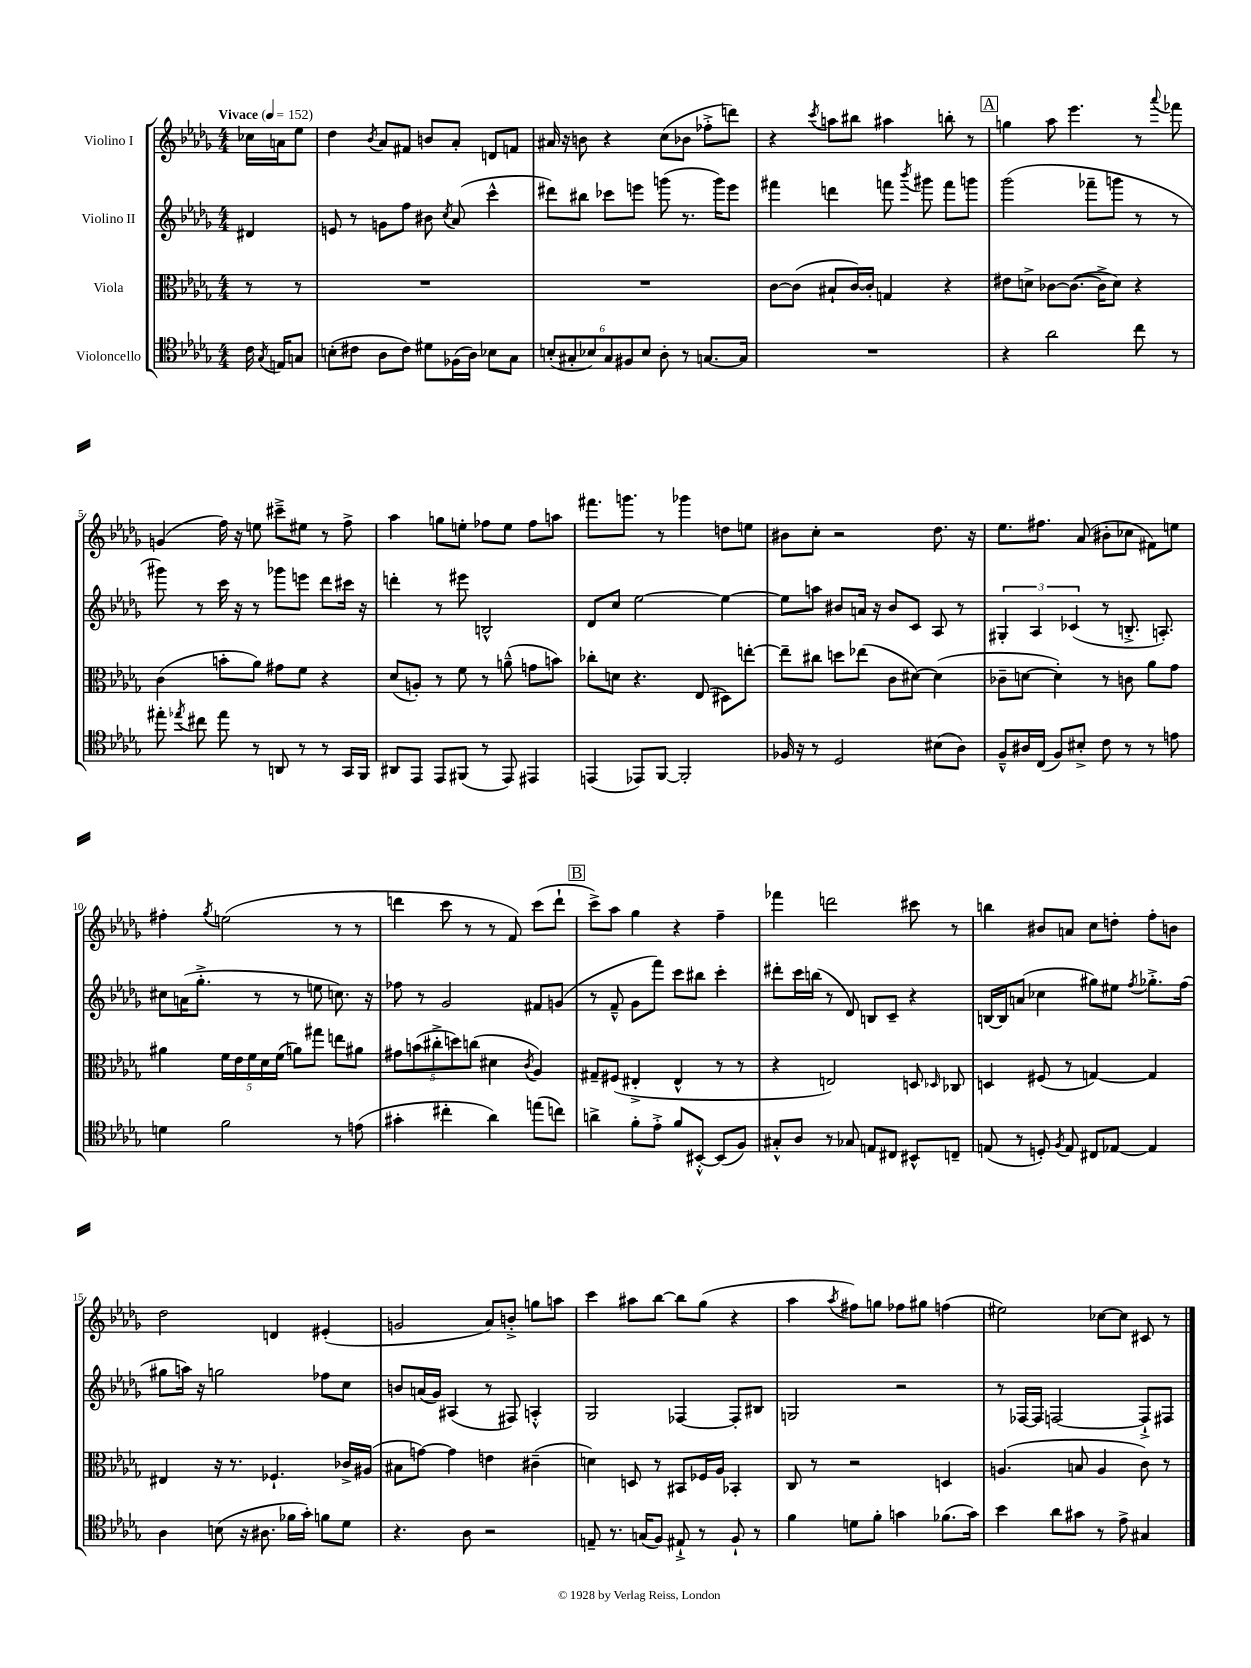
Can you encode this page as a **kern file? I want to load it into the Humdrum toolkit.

**kern	**kern	**kern	**kern
*part4	*part3	*part2	*part1
*staff4	*staff3	*staff2	*staff1
*I"Violoncello	*I"Viola	*I"Violino II	*I"Violino I
*clefC4	*clefC3	*clefG2	*clefG2
*k[b-e-a-d-g-]	*k[b-e-a-d-g-]	*k[b-e-a-d-g-]	*k[b-e-a-d-g-]
*M4/4	*M4/4	*M4/4	*M4/4
*MM152	*MM152	*MM152	*MM152
=	=	=	=
!	!	!	!LO:TX:a:B:t=Vivace
16c\	8r	4d#X/	16cc-X\LL
8qG-/	.	.	.
16En/KL	.	.	16an\J
8Gn/J	8r	.	8ee-\J
=1	=1	=1	=1
(8Bn'\L	1r	8en/	4dd-\
8c#X\J	.	8r	.
.	.	.	8qb-/
8A-\L	.	8gn\L	8a-/L
8c#\J)	.	8ff\J	8f#X/J
8d#X\L	.	8b#X\	8bn/L
.	.	8qcc/	.
(16F-X\L	.	(8a-/	8a-'/J
16A-\JJ)	.	.	.
8B-X\L	.	4ccc^^\	8dn/L
8G-\J	.	.	8fn/J
=2	=2	=2	=2
(12Bn'/L	1r	8ddd#X\L)	16a#X/
.	.	.	16r
12G#X'/	.	.	.
.	.	8bb#X\J	8bn\
12B-X/)	.	.	.
12G#/	.	8ccc-X\L	4r
12F#X/	.	.	.
.	.	8eeen\J	.
12B-/J	.	.	.
8A-'\	.	(8gggn\	(8cc\L
8r	.	8.r	8b-X\J
[8.Gn/L	.	.	8ff-X'^\L
.	.	16ggg\KL)	.
.	.	8eee\J	8dddn\J)
16G/Jk]	.	.	.
=3	=3	=3	=3
1r	[8c\L	4fff#X\	4r
.	(8c\J]	.	.
.	.	.	8qccc/
.	8B#X`/L	4dddn\	8aan\L
.	[16c/L)	.	8bb#X\J
.	16c'/JJ]	.	.
.	4Gn/	8fffn\	4aa#X\
.	.	8qbbb-/	.
.	.	8ggg#X\	.
.	4r	8fff\L	8bbn'\
.	.	8gggn\J	8r
!!LO:REH:place=s1:t=A
=4	=4	=4	=4
4r	8e#X\L	(2ggg-\	4ggn\
.	8dn^\J	.	.
2a-\	[8c-X\L	.	8aa-\
.	(8.c-\J_	.	4.eee-\
.	.	8fff-X~\L	.
.	16c-^\KL]	.	.
.	8d\J)	8gggn\J	.
8cc\	4r	8r	8r
.	.	.	8qqaaa-/
8r	.	8r	8fff-X\
!!LO:LB:g=z
=5	=5	=5	=5
8ee#X'\	(4c\	8ggg#X\)	(4gn/
8qee-X/	.	.	.
8cc#X\	.	8r	.
8ee-\	8bn'\L	16ccc\	16ff\)
.	.	16r	16r
8r	8a-\J)	8r	8een\
8AAn/	8g#X\L	8ggg-X\L	8ccc#X~^\L
8r	8f\J	8eeen\J	8ee#X\J
8r	4r	8ddd-\L	8r
16GG-/LL	.	16ccc#X\Jk	8ff^\
16FF/JJ	.	16r	.
=6	=6	=6	=6
8AA#X/L	(8d-/L	4dddn'\	4aa-\
8EE-/J	8An'/J)	.	.
8EE-/L	8r	8r	8ggn\L
(8FF#X/J	8f\	8eee#X\	8een'\J
8r	8r	2Bn^^/	8ff-X\L
8EE-/)	(8an~^^\	.	8ee\J
4EE#X/	8gn\L	.	8ff-\L
.	8bn\J)	.	8aan\J
=7	=7	=7	=7
(4EEn/	8cc-X'\L	8d-/L	8.fff#X\L
.	8dn\J	8cc/J	.
.	.	.	8.gggn\J
8EE-X/L)	4.r	[2ee-\	.
[8FF/J	.	.	8r
2FF'/]	.	.	4ggg-X\
.	(8E-/	.	.
.	8D#X\L)	4ee-\_	8ddn\L
.	[8een'\J	.	8een\J
=8	=8	=8	=8
16F-X/	8ee~\L]	8ee-\L]	8b#X\L
16r	.	.	.
8r	8cc#X\J	8aan\J	8cc'\J
2D-/	8ddn\L	8b#X/L	2r
.	(8ee-X\J	16an/Jk	.
.	.	16r	.
.	8c\L	8b#/L	.
.	[8d#X\J)	8c/J	.
(8B#X\L	(4d#\]	8A-/	8.dd-\
8A-\J)	.	8r	.
.	.	.	16r
=9	=9	=9	=9
8F~^^/L	8c-X~\L	6G#X'/	8.ee-\L
16A#X/L	[8dn\J	.	.
.	.	6A-/	.
(16C/JJ	.	.	8.ff#X\J
8F/L)	4d'\])	.	.
.	.	(6c-X/	.
8B#X'^/J	.	.	(8a-/
8c\	8r	8r	8b#X'\L
8r	8cn\	8.Bn'^/	8cc-X\J
8r	8a-\L	.	8f#X\L)
.	.	8.An'/)	.
8en\	8g-\J	.	8een\J
!!LO:LB:g=z
=10	=10	=10	=10
4dn\	4a#X\	8cc#X\L	4ff#X'\
.	.	(16an\K	.
.	.	8.gg-'^\J	.
.	.	.	8qgg-/
2f\	20f\LL	.	(2een\
.	20e-\	.	.
.	20f\	.	.
.	.	8r	.
.	20d-\	.	.
.	(20f\JJ	.	.
.	8an\L)	8r	.
.	8gg#X\J	8een\	.
8r	8een\L	8.ccn\)	8r
(8en\	8a#X\J	.	8r
.	.	16r	.
=11	=11	=11	=11
4g#X'\	10g#X\L	8ff-X\	4dddn\
.	(10bn\	.	.
.	.	8r	.
.	10cc#X'^\	.	.
4cc#X'\	.	2g-/	8ccc\
.	10ddn\)	.	.
.	.	.	8r
.	(10ccn\J	.	.
4a-\)	4d#X\	.	8r
.	.	.	8f/)
.	8qc/	.	.
(8een\L	4A-/)	8f#X/L	(8ccc\L
8ccn\J)	.	(8gn/J	8ddd`\J
!!LO:REH:place=s1:t=B
=12	=12	=12	=12
4an^\	8G#X~/L	8r	8ccc^\L)
.	(8F#X/J	8f~^^/	8aa-\J
8f'\L	4E#X'^/	8g-\L	4gg-\
8e-'^\J	.	8fff\J)	.
8f/L	4E#^^/	8ccc\L	4r
[8BB#X'^^/J	.	8bb#X\J	.
(8BB#/L]	8r	4ccc'\	4ff~\
8F/J)	8r	.	.
=13	=13	=13	=13
8G#X'^^/L	4r	8ddd#X'\L	4fff-X\
8A-/J	.	16ccc\L	.
.	.	(16bbn\JJ	.
8r	2En/)	8r	2dddn\
8G-X/	.	8d-/)	.
8En/L	.	8Bn/L	.
8C#X/J	.	8c~/J	.
8BB#X^^/L	8Dn/	4r	8ccc#X\
.	16qqD-X/	.	.
8Cn~/J	8C-X/	.	8r
=14	=14	=14	=14
(8En/	4Dn/	[16Bn/LL	4bbn\
.	.	16B/J]	.
8r	.	(8an/J	.
8Dn'/)	(8F#X/	4cc-X\	8b#X/L
8qF/	.	.	.
8E/	8r	.	8an/J
8C#X/L	[4Gn/)	8gg#X\L)	8cc\L
[8E-X/J	.	8ee#X\J	8ddn'\J
.	.	8qff/	.
4E-/]	4G/]	8.gg-X'^\L	8ff'\L
.	.	.	8bn\J
.	.	(16ff\Jk	.
!!LO:LB:g=z
=15	=15	=15	=15
4A-\	4E#X/	8gg#X\L	2dd-\
.	.	16aan\Jk)	.
.	.	16r	.
(8Bn\	16r	2ggn\	.
.	8.r	.	.
16r	.	.	.
8.A#X\	.	.	.
.	4.F-X`/	.	4dn/
16f-X\LL	.	.	.
16g-'\JJ)	.	.	.
8fn\L	.	8ff-X\L	(4e#X'/
8d-\J	16c-X^/LL	8cc\J	.
.	(16A#X/JJ	.	.
=16	=16	=16	=16
4.r	8B#X\L	8bn/L	2gn/
.	[8gn\J)	(16an/L	.
.	.	16g-/JJ)	.
.	4g\]	(4A#X/	.
8A-\	.	.	.
2r	4en\	8r	8a-/L)
.	.	8F#X/)	8bn'^/J
.	(4c#X~\	4An'^^/	8ggn\L
.	.	.	8aan\J
=17	=17	=17	=17
8En~/	4dn\)	2G-/	4ccc\
8.r	.	.	.
.	8Dn/	.	8aa#X\L
(16Gn/KL	.	.	.
8F/J)	8r	.	[8bb-\J
8E#X`^/	8BB#X/L	[4F-X/	8bb-\L]
8r	16F-X/L	.	(8gg-\J
.	16A-/JJ	.	.
8F`/	4BB-X'/	8F-'/L]	4r
8r	.	8B#X/J	.
=18	=18	=18	=18
4f\	8C/	2Gn/	4aa-\
.	8r	.	.
.	.	.	8qaa-/
8dn\L	2r	.	8ff#X\L)
8f'\J	.	.	8ggn\J
4gn\	.	2r	8ff-X\L
.	.	.	8gg#X\J
(8.f-X\L	4Dn/	.	(4ffn\
16g\Jk)	.	.	.
=19	=19	=19	=19
4b-\	(4.An/	8r	2ee#X\)
.	.	[16F-X/LL	.
.	.	16F-/JJ]	.
8a-\L	.	[2Fn/	.
8g#X\J	8Bn/	.	.
8r	4A/	.	[8cc-X\L
8e-^\	.	.	8cc-\J]
4G#X/	8c\)	8F`^/L]	8c#X/
.	8r	8F#X/J	8r
==	==	==	==
*-	*-	*-	*-
